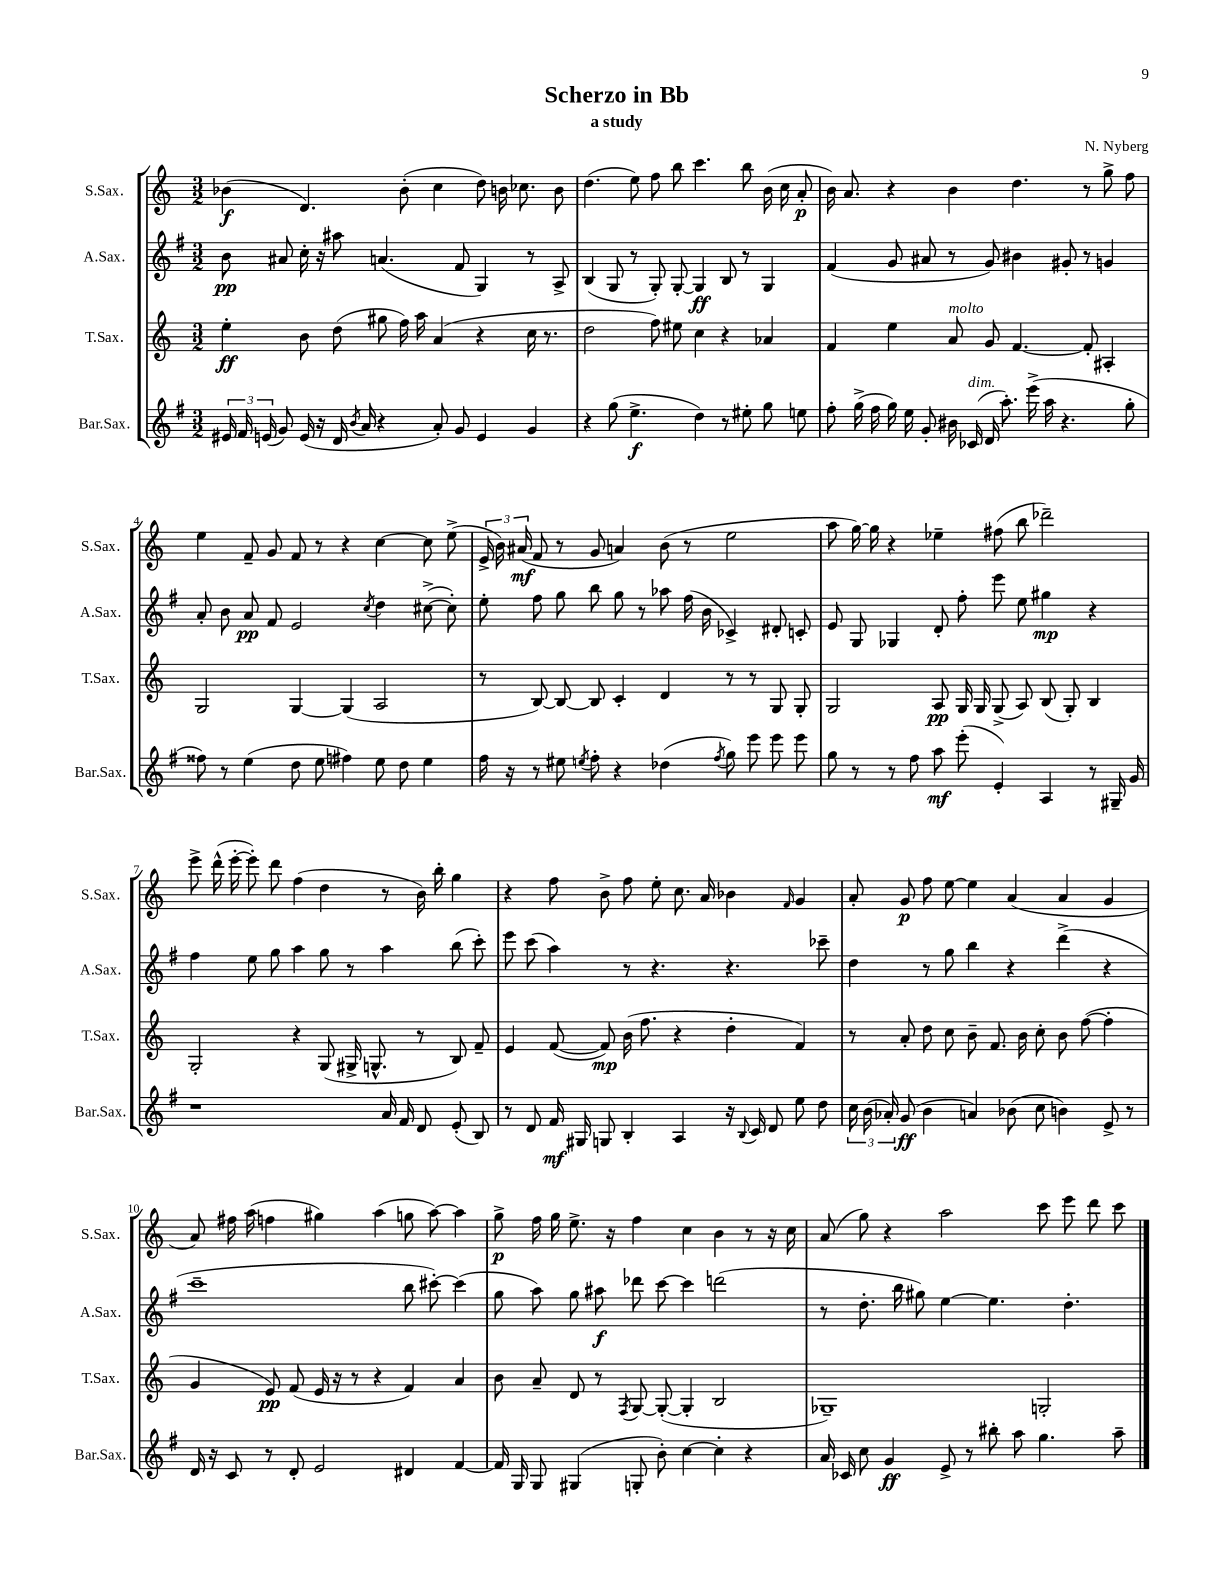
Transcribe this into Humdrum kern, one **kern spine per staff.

**kern	**kern	**kern	**kern
*staff4	*staff3	*staff2	*staff1
*clefG2	*clefG2	*clefG2	*clefG2
*k[f#]	*k[]	*k[f#]	*k[]
*M3/2	*M3/2	*M3/2	*M3/2
24e#/	4ee'\	8b\	(4b-\
24f#/	.	.	.
(24e/	.	.	.
8g/)	.	8a#/	.
(16e/	8b\	16cc'\	4.d/)
16r	.	16r	.
16d/	(8dd\	8aa#\	.
8qb/	.	.	.
16a/	.	.	.
4r	8gg#\	(4.a/	.
.	16ff\)	.	(8b-'\
.	16aa\	.	.
8a'/)	(4a/	.	4cc\
8g/	.	8f#/	.
4e/	4r	4G/)	8dd\)
.	.	.	16b\
.	.	.	8.cc-\
4g/	16cc\	8r	.
.	8.r	.	.
.	.	8A^/	8b\
=	=	=	=
4r	2dd\	(4B/	(4.dd\
(8gg\	.	8G/	.
4.ee^\	.	8r	8ee\)
.	8ff\)	8G'/)	8ff\
.	8ee#\	[8G'/	8bb\
4dd\)	4cc\	4G/]	4.ccc\
8r	4r	8B/	.
8ee#'\	.	8r	8bb\
8gg\	4a-/	4G/	(16b\
.	.	.	16cc\
8ee\	.	.	8a'/
=	=	=	=
8ff#'\	4f/	(4f#/	16b\)
.	.	.	8.a/
(16gg^\	.	.	.
16ff#\	.	.	.
16gg\)	4ee\	8g/	4r
16ee\	.	.	.
8g'/	.	8a#/	.
16b#\	8a/	8r	4b\
(16c-/	.	.	.
16d/	8g/	8g/)	.
8.aa'\)	.	.	.
.	[4.f/	4b#\	4.dd\
(16eee^\	.	.	.
16aa\	.	.	.
4.r	.	8g#'/	.
.	8f'/]	8r	8r
.	4A#'/	4g/	8gg^\
8gg'\	.	.	8ff\
=	=	=	=
8ff##\)	2G/	8a'/	4ee\
8r	.	8b\	.
(4ee\	.	8a/	8f~/
.	.	8f#/	8g/
8dd\	[4G/	2e/	8f/
8ee\	.	.	8r
4ff#\)	(4G/]	.	4r
.	.	8qcc/	.
8ee\	2A/	4dd\	[4cc\
8dd\	.	.	.
4ee\	.	([8cc#^\	8cc\]
.	.	8cc#'\])	(8ee^\
=	=	=	=
16ff#\	8r	8ee'\	24e^/
.	.	.	24b\)
16r	.	.	.
.	.	.	(24a#/
8r	[8B/)	8ff#\	8f/
8ee#\	8B/_	8gg\	8r
8qee/	.	.	.
8ff#'\	8B/]	8bb\	8g/
4r	4c'/	8gg\	4a/)
.	.	8r	.
(4dd-\	4d/	8aa-\	(8b\
.	.	(16ff#\	8r
.	.	16b\	.
8qff#/	.	.	.
8gg\)	8r	4c-^/)	2ee\
8eee\	8r	.	.
8eee\	8G/	8d#'/	.
8eee\	8G'/	8c'/	.
=	=	=	=
8gg\	2G/	8e/	8aa\
8r	.	8G/	[16gg\)
.	.	.	16gg\]
8r	.	4G-/	4r
8ff#\	.	.	.
8aa\	8A/	8d'/	4ee-~\
(8eee'\	16G/	8ff#'\	.
.	16G/	.	.
4e'/)	(8G^/	8eee\	(8ff#\
.	8A/)	8ee\	8bb\
4A/	(8B/	4gg#\	2ddd-~\)
.	8G'/)	.	.
8r	4B/	4r	.
16G#~/	.	.	.
16g/	.	.	.
=	=	=	=
1r	2G'/	4ff#\	8eee^\
.	.	.	(16ddd^^\
.	.	.	[16eee'\
.	.	8ee\	8eee'\])
.	.	8gg\	8ddd\
.	4r	4aa\	(4ff\
.	(8G/	8gg\	4dd\
.	16G#^/	8r	.
.	8.G^^/	.	.
16a/	.	4aa\	8r
16f#/	.	.	.
8d/	8r	.	16b\)
.	.	.	16bb'\
(8e'/	8B/)	(8bb\	4gg\
8B/)	8f~/	8ccc'\)	.
=	=	=	=
8r	4e/	8eee\	4r
8d/	.	(8ccc\	.
16f#/	([8f/	4aa\)	8ff\
16G#/	.	.	.
8G/	8f/])	.	8b^\
4B'/	(16b\	8r	8ff\
.	8.ff\	.	.
.	.	4.r	8ee'\
4A/	4r	.	8.cc\
.	.	.	16a/
16r	4dd'\	4.r	4b-\
8qqB/	.	.	.
16c/	.	.	.
8d/	.	.	.
.	.	.	16qqf/
8ee\	4f/)	.	4g/
8dd\	.	8ccc-~\	.
=	=	=	=
24cc\	8r	4dd\	8a'/
(24b\	.	.	.
24a-'/)	.	.	.
(8g/	8a'/	.	8g/
4b\	8dd\	8r	8ff\
.	8cc\	8gg\	[8ee\
4a/)	8b~\	4bb\	4ee\]
.	8.f/	.	.
(8b-\	.	4r	(4a/
.	16b\	.	.
8cc\	8cc'\	.	.
4b\)	8b\	(4ddd^\	4a/
.	([8ff\	.	.
8e^/	4ff'\]	4r	4g/
8r	.	.	.
=	=	=	=
16d/	4g/	1ccc~	8a/)
16r	.	.	.
8c/	.	.	16ff#\
.	.	.	(16aa\
8r	8e/)	.	4ff\
8d'/	(8f/	.	.
2e/	16e/	.	4gg#\)
.	16r	.	.
.	8r	.	.
.	4r	.	(4aa\
4d#/	4f/)	8bb\	8gg\
.	.	[8ccc#'\)	[8aa\)
[4f#/	4a/	(4ccc#\]	4aa\]
=	=	=	=
16f#/]	8b\	8gg\	8gg^\
16G/	.	.	.
8G/	8a~/	8aa\)	16ff\
.	.	.	16gg\
(4G#/	8d/	8gg\	8.ee^\
.	8r	8aa#\	.
.	.	.	16r
.	8qF/	.	.
8G'/	[8G/	8ddd-\	4ff\
8b'\)	(8G'/_	[8ccc\	.
[4cc\	4G'/]	4ccc\]	4cc\
4cc'\]	2B/	(2ddd\	4b\
4r	.	.	8r
.	.	.	16r
.	.	.	16cc\
=	=	=	=
16a/	1G-~)	8r	(8a/
16c-/	.	.	.
8cc\	.	8.dd'\	8gg\)
4g/	.	.	4r
.	.	16bb\	.
.	.	8gg#\)	.
8e^/	.	[4ee\	2aa\
8r	.	.	.
8bb#'\	.	4.ee\]	.
8aa\	.	.	.
4.gg\	2G'/	.	8ccc\
.	.	4.dd'\	8eee\
.	.	.	8ddd\
8aa~\	.	.	8ccc\
==	==	==	==
*-	*-	*-	*-
